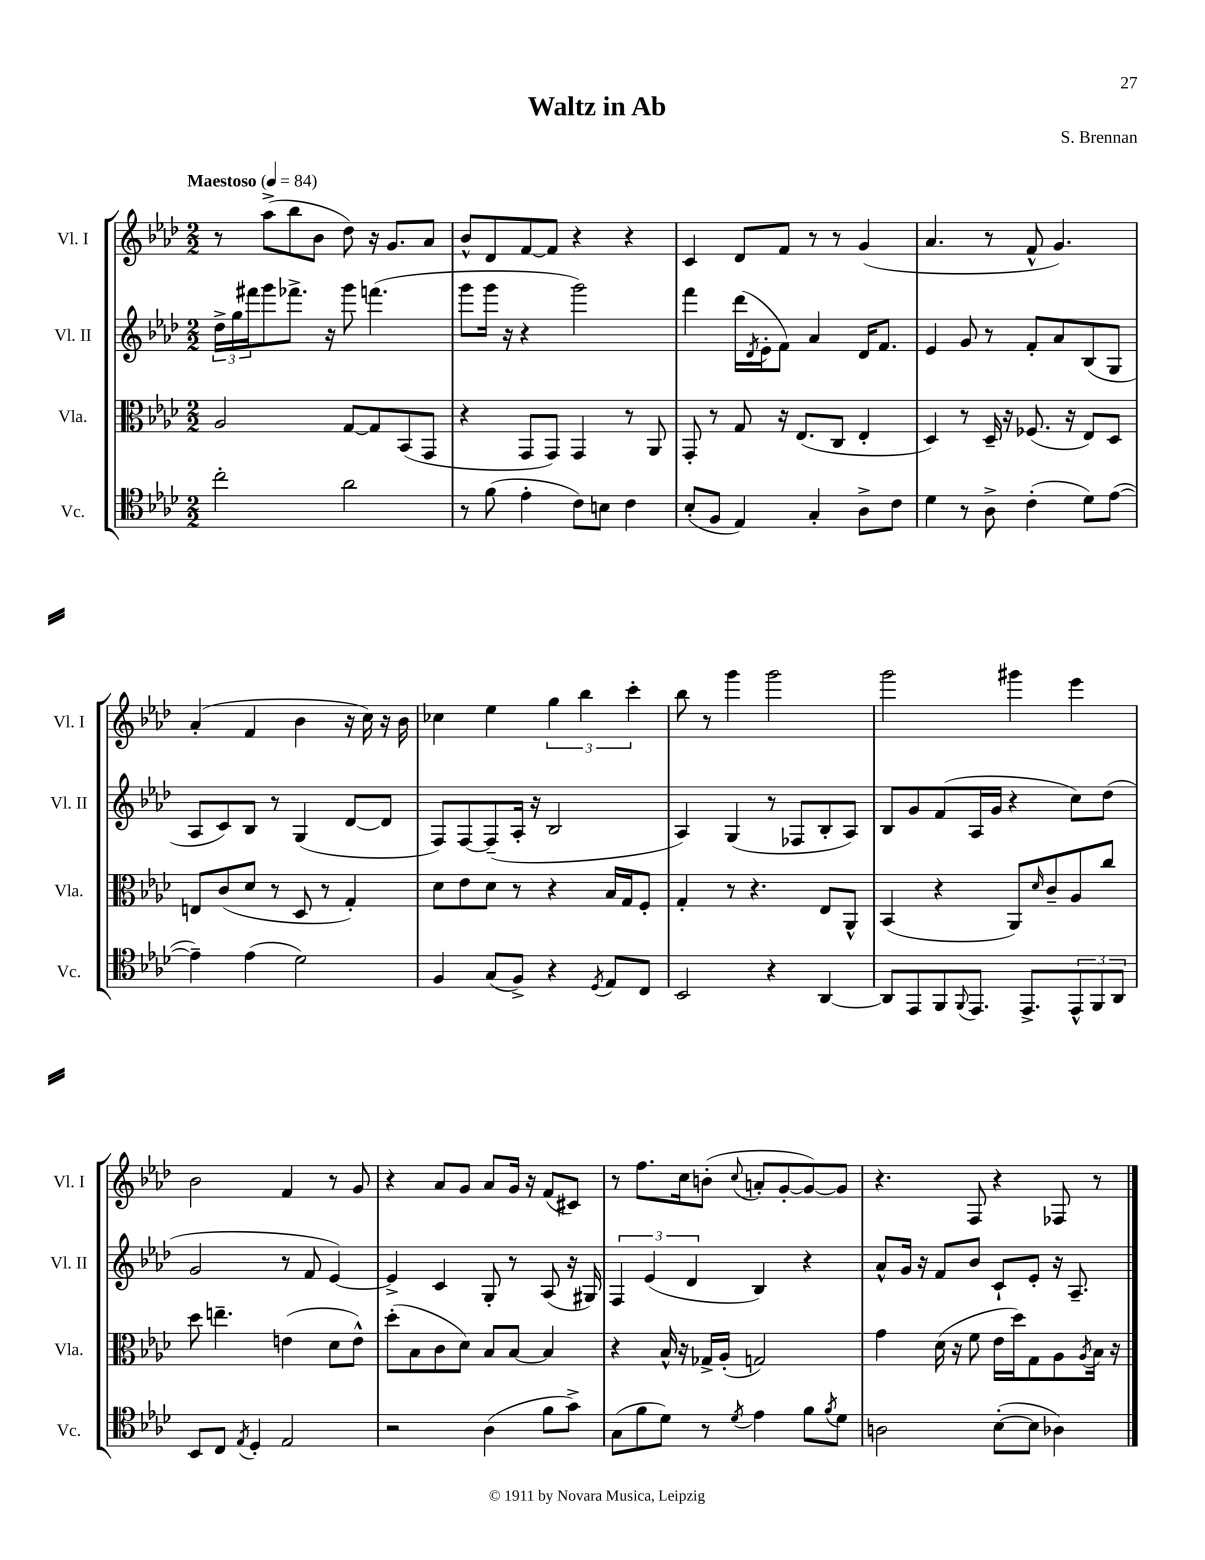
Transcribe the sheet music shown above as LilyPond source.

\header { title = "Waltz in Ab" composer = "S. Brennan" }
<<
\new StaffGroup <<
\new Staff = "s0" \with { instrumentName = "Vl. I" shortInstrumentName = "Vl. I" } {
    \clef treble \key aes \major \numericTimeSignature \time 2/2 \tempo "Maestoso" 4 = 84
    r8 aes''8->( bes''8 bes'8 des''8) r16 g'8. aes'8 |
    bes'8-^ des'8 f'8~ f'8 r4 r4 |
    c'4 des'8 f'8 r8 r8 g'4( |
    aes'4. r8 f'8-^ g'4.) |
    aes'4-.( f'4 bes'4 r16 c''16) r16 bes'16 |
    ces''4 ees''4 \tuplet 3/2 { g''4 bes''4 c'''4-. } |
    bes''8 r8 g'''4 g'''2 |
    g'''2 gis'''4 ees'''4 |
    bes'2 f'4 r8 g'8 |
    r4 aes'8 g'8 aes'8 g'16 r16 f'8( cis'8) |
    r8 f''8. c''16 b'8-.( \appoggiatura { c''8 } a'8-. g'8~-. g'8~) g'8 |
    r4. f8 r4 fes8 r8 \bar "|." |
}
\new Staff = "s1" \with { instrumentName = "Vl. II" shortInstrumentName = "Vl. II" } {
    \clef treble \key aes \major \numericTimeSignature \time 2/2
    \tuplet 3/2 { des''16-> g''16 fis'''16 } g'''8 fes'''8.-> r16 g'''8 f'''4.( |
    g'''8 g'''16 r16 r4 g'''2) |
    f'''4 des'''16( \acciaccatura { des'8 } ees'16-. f'8) aes'4 des'16 f'8. |
    ees'4 g'8 r8 f'8-. aes'8 bes8( g8 |
    aes8 c'8) bes8 r8 g4( des'8~ des'8 |
    f8) f8~ f8--( aes16-. r16 bes2 |
    aes4) g4( r8 fes8 bes8-. aes8) |
    bes8 g'8 f'8( aes16 g'16 r4 c''8) des''8( |
    g'2 r8 f'8 ees'4~) |
    ees'4-> c'4 g8-. r8 aes8( r16 gis16) |
    \tuplet 3/2 { f4 ees'4( des'4 } bes4) r4 |
    aes'8-^ g'16 r16 f'8 bes'8 c'8-! ees'8-. r16 aes8.-- \bar "|." |
}
\new Staff = "s2" \with { instrumentName = "Vla." shortInstrumentName = "Vla." } {
    \clef alto \key aes \major \numericTimeSignature \time 2/2
    aes2 g8~ g8 bes,8( g,8 |
    r4 g,8 g,8) g,4 r8 aes,8 |
    g,8-. r8 g8 r16 ees8.( c8 ees4-. |
    des4) r8 des16-- r16 fes8.( r16 ees8) des8 |
    e8 c'8( des'8 r8 des8 r8 g4-.) |
    des'8 ees'8 des'8 r8 r4 bes16 g16 f8-. |
    g4-. r8 r4. ees8 aes,8-^ |
    bes,4( r4 aes,8) \grace { des'16 } c'8-- aes8 c''8 |
    des''8 e''4.-- e'4( des'8 e'8-^) |
    des''8-.( bes8 c'8 des'8) bes8 bes8~ bes4 |
    r4 bes16-^ r16 ges16-> aes16-.( g2) |
    g'4 des'16( r16 f'8 ees'16 des''16) g8 aes8 \acciaccatura { aes8 } bes16 r16 \bar "|." |
}
\new Staff = "s3" \with { instrumentName = "Vc." shortInstrumentName = "Vc." } {
    \clef tenor \key aes \major \numericTimeSignature \time 2/2
    c''2-. aes'2 |
    r8 f'8( ees'4-. c'8) b8 c'4 |
    bes8-.( f8 ees4) g4-. aes8-> c'8 |
    des'4 r8 aes8-> c'4-.( des'8) ees'8~( |
    ees'4--) ees'4( des'2) |
    f4 g8( f8->) r4 \acciaccatura { des8 } ees8 c8 |
    bes,2 r4 aes,4~ |
    aes,8 ees,8 f,8 \appoggiatura { f,8 } ees,8. ees,8.-> \tuplet 3/2 { ees,8-^ f,8 aes,8 } |
    bes,8 c8 \acciaccatura { ees8 } des4-. ees2 |
    r2 aes4( f'8 g'8->) |
    g8( f'8 des'8) r8 \acciaccatura { des'8 } ees'4 f'8 \acciaccatura { f'8 } des'8 |
    a2 bes8~-.( bes8 aes4) \bar "|." |
}
>>
>>
\layout { \context { \Score \remove "Bar_number_engraver" } }
